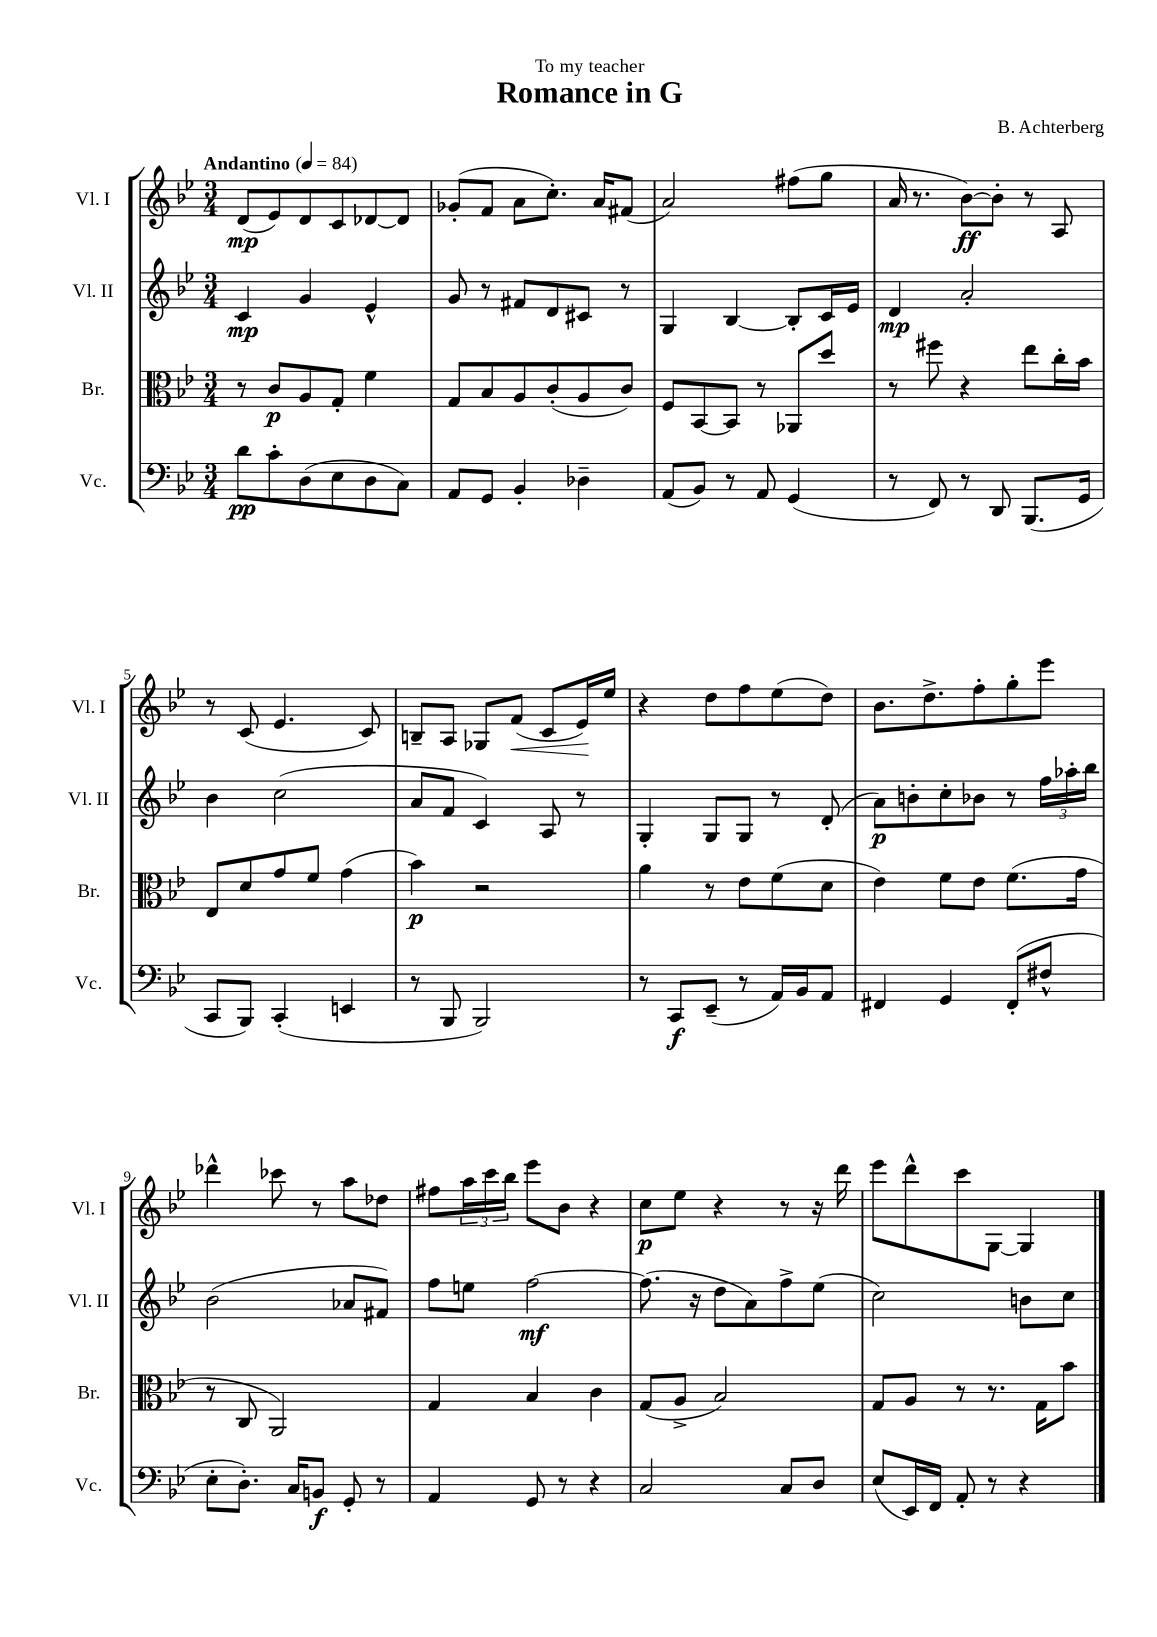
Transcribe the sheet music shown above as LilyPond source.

\header { title = "Romance in G" composer = "B. Achterberg" dedication = "To my teacher" }
<<
\new StaffGroup <<
\new Staff = "s0" \with { instrumentName = "Vl. I" shortInstrumentName = "Vl. I" } {
    \clef treble \key bes \major \numericTimeSignature \time 3/4 \tempo "Andantino" 4 = 84
    d'8\mp( ees'8) d'8 c'8 des'8~ des'8 |
    ges'8-.( f'8 a'8 c''8.-.) a'16 fis'8( |
    a'2) fis''8( g''8 |
    a'16 r8. bes'8~\ff) bes'8-. r8 a8 |
    r8 c'8( ees'4. c'8) |
    b8-- a8 ges8 f'8\<( c'8 ees'16\!) ees''16 |
    r4 d''8 f''8 ees''8( d''8) |
    bes'8. d''8.-> f''8-. g''8-. ees'''8 |
    des'''4-^ ces'''8 r8 a''8 des''8 |
    fis''8 \tuplet 3/2 { a''16 c'''16 bes''16 } ees'''8 bes'8 r4 |
    c''8\p ees''8 r4 r8 r16 d'''16 |
    ees'''8 d'''8-^ c'''8 g8~ g4 \bar "|." |
}
\new Staff = "s1" \with { instrumentName = "Vl. II" shortInstrumentName = "Vl. II" } {
    \clef treble \key bes \major \numericTimeSignature \time 3/4
    c'4\mp g'4 ees'4-^ |
    g'8 r8 fis'8 d'8 cis'8 r8 |
    g4 bes4~ bes8-. c'16 ees'16 |
    d'4\mp a'2-. |
    bes'4 c''2( |
    a'8 f'8 c'4) a8 r8 |
    g4-. g8 g8 r8 d'8-.( |
    a'8\p) b'8-. c''8-. bes'8 r8 \tuplet 3/2 { f''16 aes''16-. bes''16 } |
    bes'2( aes'8 fis'8) |
    f''8 e''8 f''2~\mf |
    f''8.( r16 d''8 a'8) f''8-> ees''8( |
    c''2) b'8 c''8 \bar "|." |
}
\new Staff = "s2" \with { instrumentName = "Br." shortInstrumentName = "Br." } {
    \clef alto \key bes \major \numericTimeSignature \time 3/4
    r8 c'8\p a8 g8-. f'4 |
    g8 bes8 a8 c'8-.( a8 c'8) |
    f8 bes,8~ bes,8 r8 aes,8 d''8 |
    r8 fis''8 r4 ees''8 c''16-. bes'16 |
    ees8 d'8 g'8 f'8 g'4( |
    bes'4\p) r2 |
    a'4 r8 ees'8 f'8( d'8 |
    ees'4) f'8 ees'8 f'8.( g'16 |
    r8 c8 a,2) |
    g4 bes4 c'4 |
    g8( a8-> bes2) |
    g8 a8 r8 r8. g16 bes'8 \bar "|." |
}
\new Staff = "s3" \with { instrumentName = "Vc." shortInstrumentName = "Vc." } {
    \clef bass \key bes \major \numericTimeSignature \time 3/4
    d'8\pp c'8-. d8( ees8 d8 c8) |
    a,8 g,8 bes,4-. des4-- |
    a,8( bes,8) r8 a,8 g,4( |
    r8 f,8) r8 d,8 bes,,8.( g,16 |
    c,8 bes,,8) c,4-.( e,4 |
    r8 bes,,8 bes,,2) |
    r8 c,8\f ees,8--( r8 a,16) bes,16 a,8 |
    fis,4 g,4 fis,8-.( fis8-^ |
    ees8-. d8.-.) c16 b,8\f g,8-. r8 |
    a,4 g,8 r8 r4 |
    c2 c8 d8 |
    ees8( ees,16) f,16 a,8-. r8 r4 \bar "|." |
}
>>
>>
